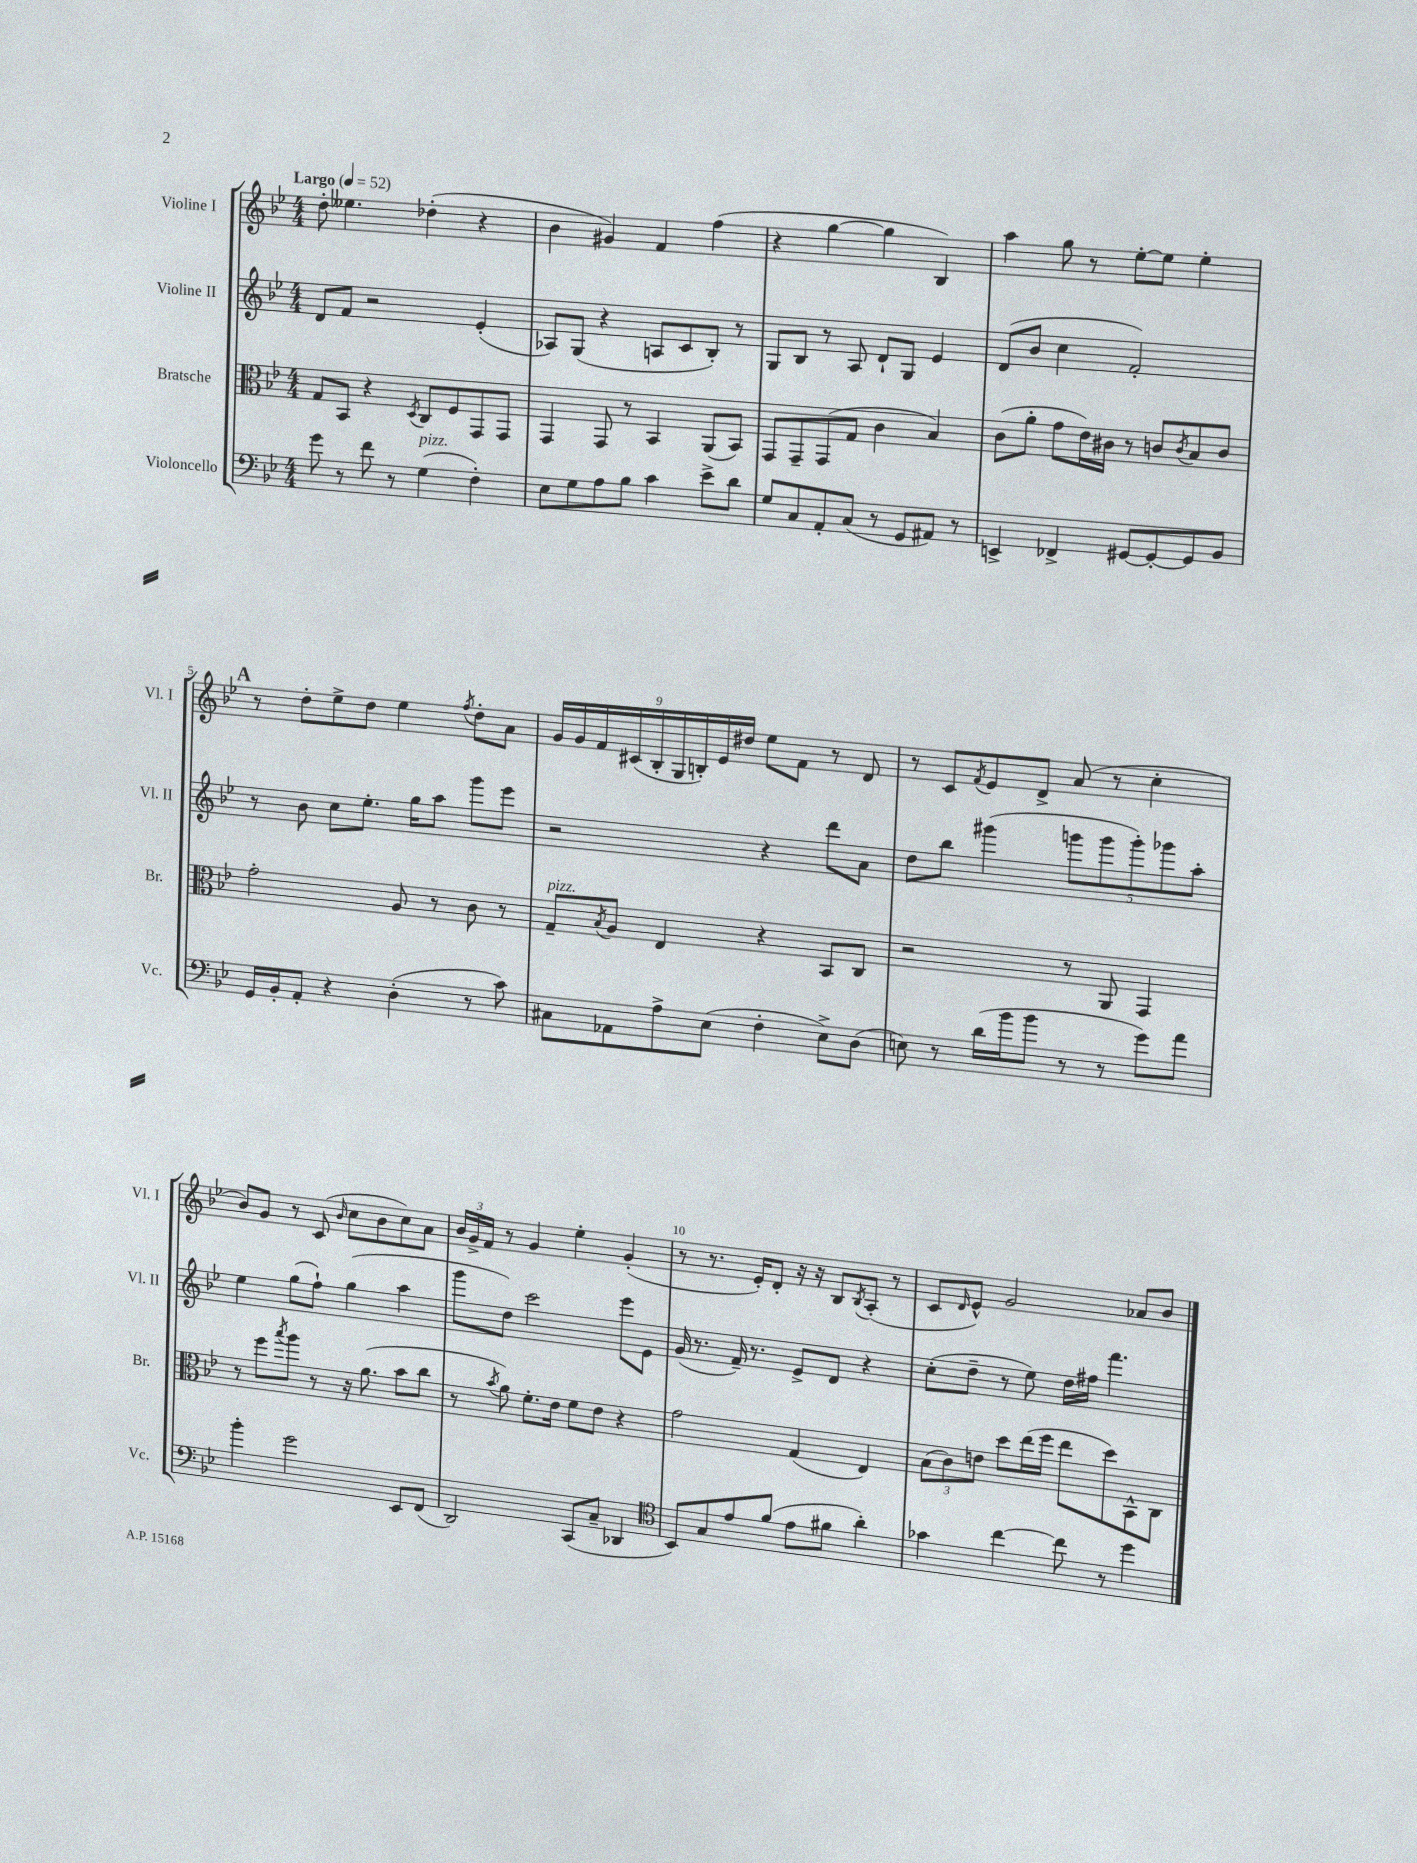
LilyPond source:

<<
\new StaffGroup <<
\new Staff = "s0" \with { instrumentName = "Violine I" shortInstrumentName = "Vl. I" } {
    \clef treble \key bes \major \numericTimeSignature \time 4/4 \tempo "Largo" 4 = 52
    d''8-. eeses''4. des''4-.( r4 |
    bes'4 gis'4) f'4 f''4( |
    r4 g''4~ g''4 bes4) |
    a''4 g''8 r8 ees''8~-. ees''8 ees''4-. |
    \mark \markup { \bold "A" } r8 d''8-. ees''8-> d''8 ees''4 \acciaccatura { f''8 } d''8-. a'8 |
    \tuplet 9/8 { g'16 g'16 f'16 cis'16( bes16-. g16 b16-.) ees'16 dis''16 } ees''8 f'8 r8 d'8 |
    r8 c'8 \acciaccatura { f'8 } ees'8 d'8-> a'8( r8 c''4-. |
    bes'8) g'8 r8 c'8( \grace { bes'16 } c''8 bes'8 c''8) a'8 |
    \tuplet 3/2 { bes'16 g'16-> f'16 } r8 g'4 ees''4-. g'4-.( |
    r8 r8. ees'16-.) d'8-. r16 r16 bes8 \acciaccatura { bes8 } a8-.( r8 |
    c'8 \grace { d'16 } ees'8-^) g'2 aes'8 bes'8 \bar "|." |
}
\new Staff = "s1" \with { instrumentName = "Violine II" shortInstrumentName = "Vl. II" } {
    \clef treble \key bes \major \numericTimeSignature \time 4/4
    d'8 f'8 r2 ees'4-.( |
    aes8) g8( r4 a8 c'8 bes8-.) r8 |
    g8 bes8 r8 a8 d'8-! g8 ees'4 |
    d'8( bes'8 c''4 f'2-.) |
    \mark \markup { \bold "A" } r8 bes'8 c''8 ees''8.-. g''16 a''8 g'''8 ees'''8 |
    r2 r4 d'''8 a'8 |
    d''8 bes''8 gis'''4( \tuplet 5/4 { g'''8 g'''8 g'''8-.) ges'''8 a''8-. } |
    ees''4 g''8( f''8-!) g''4( a''4 |
    g'''8 d''8) c'''2 ees'''8 ees'8 |
    g'16( r8. f'16--) r8. ees'8-> d'8 r4 |
    c''8-.( d''8-- r8 ees''8) d''16 fis''16 f'''4. \bar "|." |
}
\new Staff = "s2" \with { instrumentName = "Bratsche" shortInstrumentName = "Br." } {
    \clef alto \key bes \major \numericTimeSignature \time 4/4
    g8 bes,8 r4 \acciaccatura { d8 } c8 f8 g,8 g,8 |
    g,4 g,8 r8 bes,4 a,8( bes,8) |
    g,8 g,8-- g,8( g8 c'4 bes4) |
    c'8( a'8-. g'8 ees'16) cis'16 r8 c'8 \acciaccatura { c'8 } bes8 c'8 |
    \mark \markup { \bold "A" } g'2-. a8 r8 c'8 r8 |
    g8--^\markup { \italic "pizz." } \acciaccatura { bes8 } a8 ees4 r4 bes,8 c8 |
    r2 r8 a,8 g,4 |
    r8 f''8 \acciaccatura { bes''8 } a''8 r8 r16 a'8.( bes'8 c''8 |
    r8 \acciaccatura { bes'8 } a'8) f'8.-. ees'16 f'8 ees'8 r4 |
    g'2 g4( ees4) |
    \tuplet 3/2 { bes8( c'8) e'8 } d''8 ees''16( f''16 ees''8 d''8) bes,8-^ c8 \bar "|." |
}
\new Staff = "s3" \with { instrumentName = "Violoncello" shortInstrumentName = "Vc." } {
    \clef bass \key bes \major \numericTimeSignature \time 4/4
    g'8 r8 f'8 r8 g4^\markup { \italic "pizz." }( f4-.) |
    ees8 g8 a8 bes8 c'4 ees'8-> d'8 |
    g8 c8 a,8-. c8( r8 g,8 ais,8) r8 |
    e,4-> fes,4-> gis,8~ gis,8~-. gis,8 bes,8 |
    \mark \markup { \bold "A" } g,16 bes,16-. a,8-. r4 d4-.( r8 c'8) |
    cis8 aes,8 a8-> ees8( f4-. ees8->) d8( |
    e8) r8 d'16( bes'16 bes'8 r8 r8 g'8) a'8 |
    bes'4-. g'2 ees,8 f,8( |
    d,2) c,8( c8-- des,4 |
    \clef tenor bes,8) g8 ees'8 f'8( ees'8 fis'8 a'4-.) |
    ges'4 c''4~ c''8 r8 d''4 \bar "|." |
}
>>
>>
\layout { \context { \Score \override BarNumber.break-visibility = ##(#f #t #t) barNumberVisibility = #(every-nth-bar-number-visible 5) } }
